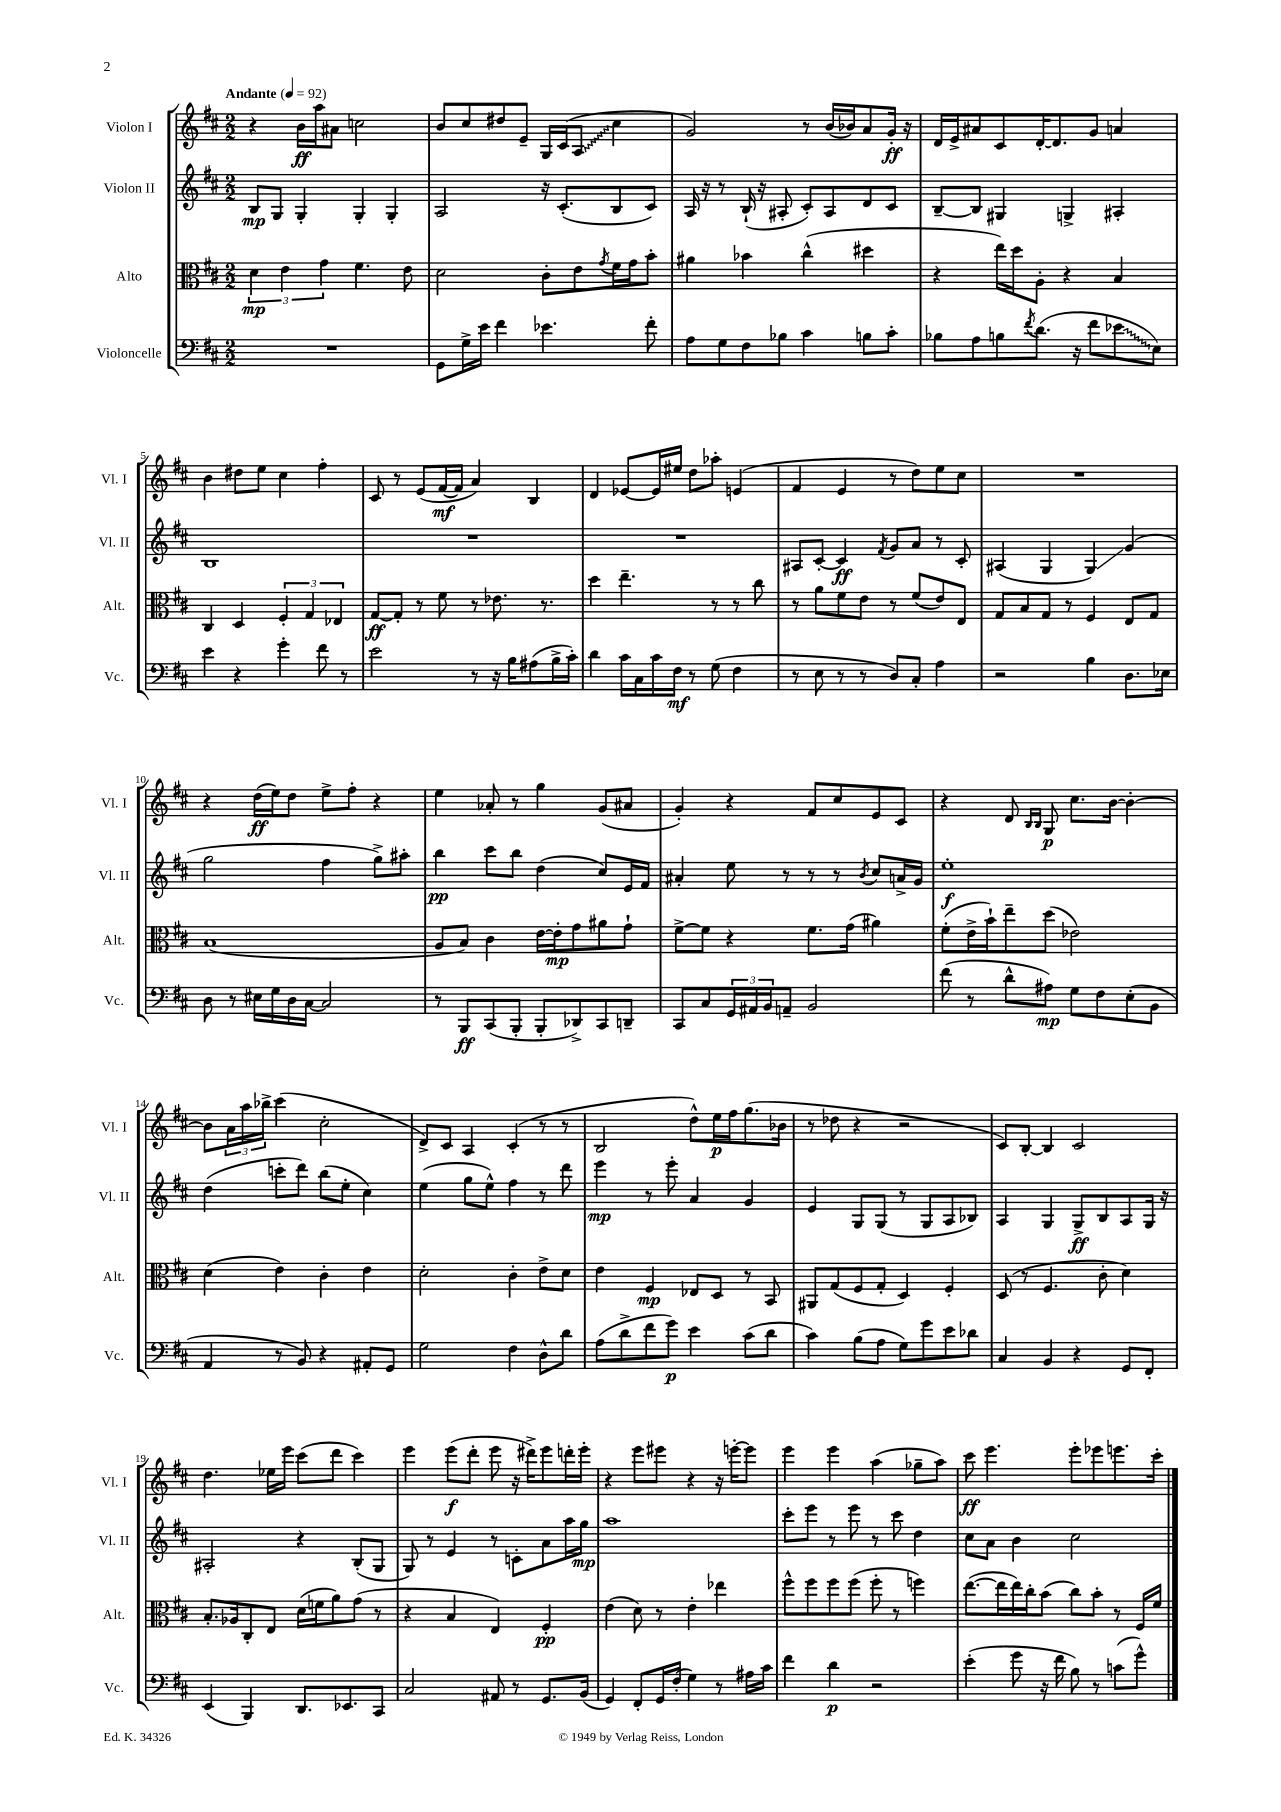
<<
\new StaffGroup <<
\new Staff = "s0" \with { instrumentName = "Violon I" shortInstrumentName = "Vl. I" } {
    \clef treble \key d \major \numericTimeSignature \time 2/2 \tempo "Andante" 4 = 92
    r4 b'16\ff a''16 ais'8 c''2 |
    b'8 cis''8 dis''8 e'8-- g16 cis'16( \once \override Glissando.style = #'zigzag a8\glissando cis''4 |
    g'2) r8 b'16( bes'16) a'8 g'16-.\ff r16 |
    d'16 e'16-> ais'8 cis'8 d'16~-. d'8. g'8 a'4 |
    b'4 dis''8 e''8 cis''4 fis''4-. |
    cis'8 r8 e'8( fis'16~\mf fis'16 a'4) b4 |
    d'4 ees'8~ ees'16 eis''16 d''8 aes''8-. e'4( |
    fis'4 e'4 r8 d''8) e''8 cis''8 |
    R1 |
    r4 d''16\ff( e''16) d''8 e''8-> fis''8-. r4 |
    e''4 aes'8-. r8 g''4 g'8( ais'8 |
    g'4-.) r4 fis'8 cis''8 e'8 cis'8 |
    r4 d'8 \grace { b16 b16 } g8\p cis''8. b'16~ b'4~-. |
    b'8 \tuplet 3/2 { a'16 a''16 bes''16-> } cis'''4( cis''2-. |
    d'8->) cis'8 a4 cis'4-.( r8 r8 |
    b2 d''8-^) e''16\p fis''16 g''8.( bes'16 |
    r8 des''8 r4 r2 |
    cis'8) b8~-. b4 cis'2 |
    d''4. ees''16 e'''16 cis'''8( d'''8 cis'''4) |
    e'''4 e'''8\f( d'''8-. e'''8 r16 dis'''16->) e'''8 d'''16-. e'''16-. |
    r4 e'''8 eis'''8 r4 r16 e'''16~-. e'''8 |
    e'''4 e'''4 a''4( ges''8-- a''8) |
    cis'''8\ff e'''4. e'''8-. ees'''8 e'''8. cis'''16-. \bar "|." |
}
\new Staff = "s1" \with { instrumentName = "Violon II" shortInstrumentName = "Vl. II" } {
    \clef treble \key d \major \numericTimeSignature \time 2/2
    b8\mp g8 g4-. g4-. g4-. |
    a2 r16 cis'8.-.( b8 cis'8) |
    a16 r16 r8 b16-!( r16 ais8-. cis'8-.) ais8 d'8 cis'8 |
    b8~-- b8 gis4 g4-> ais4-. |
    b1 |
    R1 |
    R1 |
    ais8 cis'8~-. cis'4\ff \acciaccatura { fis'8 } g'8 a'8 r8 cis'8-. |
    ais4( g4 g4\glissando) g'4( |
    g''2 fis''4 g''8->) ais''8-. |
    b''4\pp cis'''8 b''8 d''4( cis''8) e'16 fis'16 |
    ais'4-. e''8 r8 r8 r8 \acciaccatura { b'8 } cis''8 a'16-> g'16 |
    e''1-.\f |
    d''4( c'''8-. d'''8) b''8( e''8-. cis''4) |
    e''4( g''8 e''8-^) fis''4 r8 d'''8 |
    e'''4\mp r8 e'''8-. a'4 g'4 |
    e'4 g8 g8( r8 g8 a8 bes8) |
    a4 g4 g8->\ff b8 a8 g16 r16 |
    ais2-. r4 b8-.( g8 |
    g8) r8 e'4 r8 c'8-. a'8 a''16 g''16\mp |
    a''1 |
    cis'''8-. e'''8 r8 e'''8 r8 cis'''8 d''4 |
    cis''8 a'8 b'4 cis''2 \bar "|." |
}
\new Staff = "s2" \with { instrumentName = "Alto" shortInstrumentName = "Alt." } {
    \clef alto \key d \major \numericTimeSignature \time 2/2
    \tuplet 3/2 { d'4\mp e'4 g'4 } fis'4. e'8 |
    d'2 cis'8-. e'8 \acciaccatura { g'8 } fis'16 g'16 b'8-. |
    ais'4 bes'4 cis''4-^( dis''4 |
    r4 e''16) d''16 a8-. r4 b4 |
    cis4 d4 \tuplet 3/2 { fis4-. g4 ees4 } |
    g8~\ff g8-. r8 fis'8 r8 ees'8. r8. |
    d''4 e''4.-- r8 r8 cis''8 |
    r8 a'8 fis'8 e'8 r8 fis'8( e'8) e8 |
    g8 b8 g8 r8 fis4 e8 g8 |
    b1( |
    a8 b8) cis'4 e'16~ e'16-.\mp g'8 ais'8 g'8-! |
    fis'8~-> fis'8 r4 fis'8. g'16( ais'4) |
    fis'8-.( e'16-> b'16-!) e''8-- d''8( ees'2) |
    d'4( e'4) cis'4-. e'4 |
    d'2-. cis'4-. e'8-> d'8 |
    e'4 fis4\mp ees8 d8 r8 b,8 |
    ais,8 g8( fis8 g8-. d4) fis4-. |
    d8( r8 fis4. cis'8-. d'4) |
    b8.-. aes16 cis8-. e8 d'16( f'16 a'8) g'8( r8 |
    r4 b4 e4) fis4-.\pp |
    e'4( d'8) r8 e'4-. ees''4 |
    fis''8-^ fis''8 fis''8 fis''8( fis''8-. r8 f''4) |
    e''8.~( e''16 e''16) cis''16-. b'8( cis''8) b'8-. r8 fis16 fis'16 \bar "|." |
}
\new Staff = "s3" \with { instrumentName = "Violoncelle" shortInstrumentName = "Vc." } {
    \clef bass \key d \major \numericTimeSignature \time 2/2
    R1 |
    g,8 g16-> e'16 fis'4 ees'4. fis'8-. |
    a8 g8 fis8 bes8 cis'4 b8 cis'8-. |
    bes8 a8 b8 \acciaccatura { fis'8 } d'8.( r16 fis'8 \once \override Glissando.style = #'zigzag ees'8\glissando e8) |
    e'4 r4 g'4-. fis'8 r8 |
    e'2 r8 r16 b16 ais8( b16-> cis'16-.) |
    d'4 cis'16 cis16 cis'16 fis16\mf r8 g8( fis4 |
    r8 e8 r8 r8 d8) cis8-. a4 |
    r2 b4 d8. ees16 |
    d8 r8 eis16 g16 d16 cis16~ cis2 |
    r8 b,,8\ff cis,8( b,,8-. b,,8-. des,8->) cis,8 d,8-- |
    cis,8 cis8 \tuplet 3/2 { g,16 ais,16 b,16 } a,8-- b,2 |
    fis'8( r8 d'8-^ ais8\mp) g8 fis8 e8-.( b,8 |
    a,4 r8 b,8) r4 ais,8-. g,8 |
    g2 fis4 d8-^ d'8 |
    a8( d'8-> fis'8 g'8\p) e'4 cis'8( d'8 |
    cis'4) b8( a8 g8) g'8 e'8 des'8 |
    cis4 b,4 r4 g,8 fis,8-. |
    e,4( b,,4) d,8. ees,8. cis,8 |
    cis2 ais,8 r8 g,8. b,16( |
    g,4) fis,8-. g,16 fis16-.( g4) r8 ais16 cis'16 |
    fis'4 d'4\p r2 |
    e'4-.( g'8 r16 fis'16 b8) r8 c'8( g'8-^) \bar "|." |
}
>>
>>
